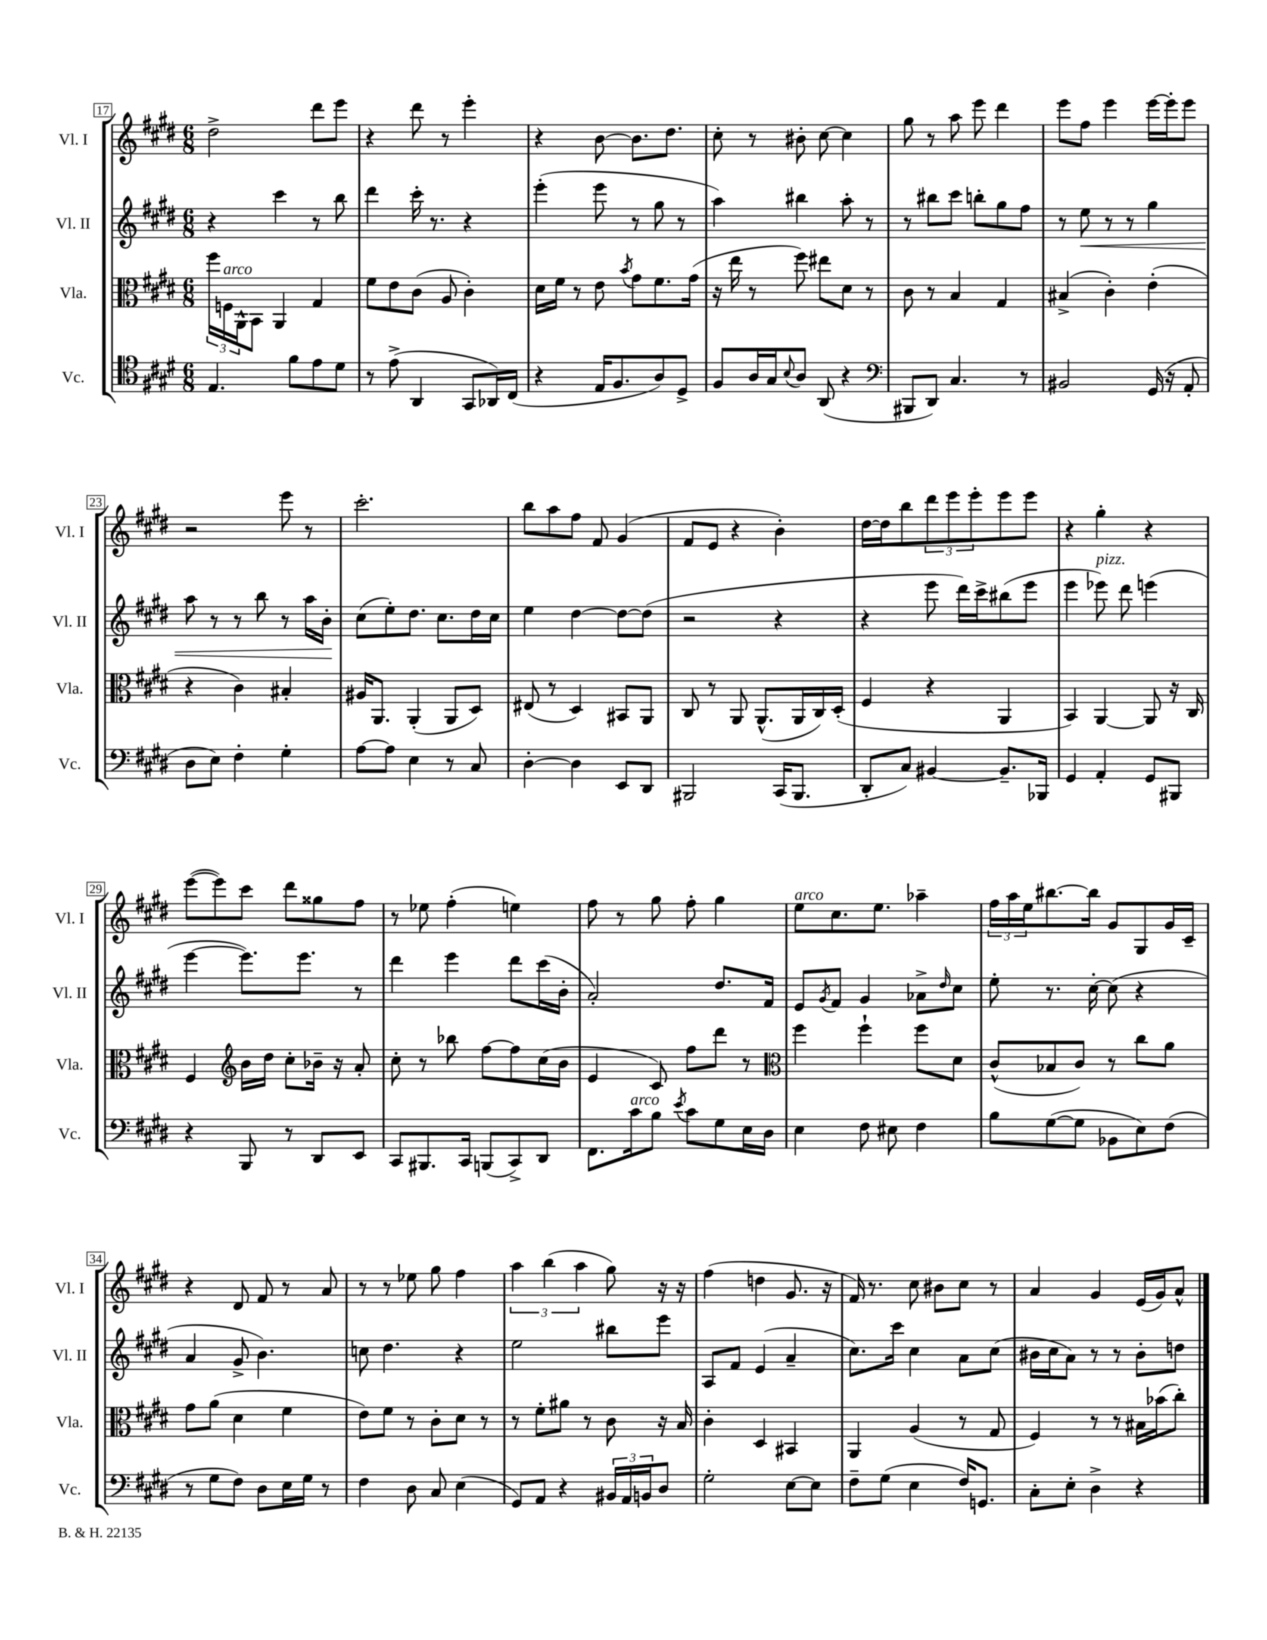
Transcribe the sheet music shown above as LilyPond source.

<<
\new StaffGroup <<
\new Staff = "s0" \with { instrumentName = "Vl. I" shortInstrumentName = "Vl. I" } {
    \clef treble \key e \major \numericTimeSignature \time 6/8
    dis''2-> dis'''8 e'''8 |
    r4 dis'''8 r8 e'''4-. |
    r4 b'8~ b'8. dis''8. |
    cis''8-. r8 bis'8-. cis''8~ cis''4 |
    gis''8 r8 a''8 e'''8 dis'''4 |
    e'''8 fis''8 e'''4 e'''16~ e'''16-. e'''8 |
    r2 e'''8 r8 |
    cis'''2.-. |
    b''8 a''8 fis''8 fis'8 gis'4( |
    fis'8 e'8 r4 b'4-.) |
    dis''16~ dis''16 b''8 \tuplet 3/2 { dis'''8 e'''8 e'''8-. } e'''8 e'''8 |
    r4 gis''4-. r4 |
    e'''8~( e'''8) cis'''8 dis'''8 gisis''8 fis''8 |
    r8 ees''8 fis''4-.( e''4) |
    fis''8 r8 gis''8 fis''8-. gis''4 |
    e''8^\markup { \italic "arco" } cis''8. e''8. aes''4-- |
    \tuplet 3/2 { fis''16 a''16 e''16 } bis''8.~ bis''16 gis'8 gis8 gis'16 cis'16-- |
    r4 dis'8 fis'8 r8 a'8 |
    r8 r8 ees''8 gis''8 fis''4 |
    \tuplet 3/2 { a''4 b''4( a''4 } gis''8) r16 r16 |
    fis''4( d''4 gis'8. r16 |
    fis'16) r8. cis''8 bis'8 cis''8 r8 |
    a'4 gis'4 e'16( gis'16) a'8-^ \bar "|." |
}
\new Staff = "s1" \with { instrumentName = "Vl. II" shortInstrumentName = "Vl. II" } {
    \clef treble \key e \major \numericTimeSignature \time 6/8
    r4 cis'''4 r8 b''8 |
    dis'''4 cis'''16-. r8. r4 |
    e'''4-.( e'''8 r8 gis''8 r8 |
    a''4) bis''4 a''8-. r8 |
    r8 bis''8 cis'''8 b''8-. gis''8 fis''8 |
    r8 e''8\< r8 r8 gis''4 |
    a''8 r8 r8 b''8 r8 a''16 b'16-.\! |
    cis''8( e''8-.) dis''8. cis''8. dis''16 cis''16 |
    e''4 dis''4~ dis''8~ dis''8( |
    r2 r4 |
    r4 e'''8 dis'''16) cis'''16-> bis''8( e'''8 |
    e'''4 ees'''8^\markup { \italic "pizz." }) dis'''8 e'''4( |
    e'''4~ e'''8.) e'''8. r8 |
    dis'''4 e'''4 dis'''8 cis'''16( b'16-. |
    a'2-.) dis''8. fis'16 |
    e'8 \acciaccatura { gis'8 } fis'8 gis'4 aes'8-> \grace { dis''16 } cis''8 |
    e''8-. r8. cis''16~-. cis''8( r4 |
    a'4 gis'8-> b'4.) |
    c''8 dis''4. r4 |
    e''2 bis''8 e'''8 |
    a8 fis'8 e'4( a'4-- |
    cis''8.) cis'''16 cis''4 a'8 cis''8( |
    bis'16 cis''16 a'8) r8 r8 bis'8-. d''8 \bar "|." |
}
\new Staff = "s2" \with { instrumentName = "Vla." shortInstrumentName = "Vla." } {
    \clef alto \key e \major \numericTimeSignature \time 6/8
    \tuplet 3/2 { fis''16 f16^\markup { \italic "arco" } a,16-^ } b,8 a,4 gis4 |
    fis'8 e'8 cis'8( a8 cis'4-.) |
    dis'16 fis'16 r8 e'8 \acciaccatura { b'8 } gis'8 fis'8. gis'16( |
    r16 e''16 r8 fis''8) eis''8 dis'8 r8 |
    cis'8 r8 b4 gis4 |
    bis4->( cis'4-.) e'4-.( |
    r4 cis'4) bis4-. |
    ais16 a,8. a,4-.( a,8 dis8) |
    eis8( r8 dis4) bis,8 a,8 |
    cis8 r8 a,8 a,8.-^( a,16 cis16) dis16-.( |
    fis4 r4 a,4 |
    b,4) a,4~ a,8 r16 cis16 |
    fis4 \clef treble b'16 dis''16 cis''8-. bes'16-- r16 a'8-. |
    cis''8-. r8 bes''8 fis''8~ fis''8 cis''16( b'16 |
    e'4 cis'8) fis''8 dis'''8 r8 |
    \clef alto fis''4 fis''4-! fis''8 dis'8 |
    cis'8-^( bes8 cis'8) r8 cis''8 a'8 |
    gis'8 a'8( dis'4 fis'4 |
    e'8) fis'8 r8 cis'8-. dis'8 r8 |
    r8 fis'8-. ais'8 r8 cis'8 r16 b16 |
    cis'4-. dis4 bis,4 |
    a,4 a4( r8 gis8 |
    fis4) r8 r8 bis16 bes'16( cis''8-.) \bar "|." |
}
\new Staff = "s3" \with { instrumentName = "Vc." shortInstrumentName = "Vc." } {
    \clef tenor \key e \major \numericTimeSignature \time 6/8
    e4. fis'8 e'8 dis'8 |
    r8 e'8->( a,4 gis,8 aes,16) cis16( |
    r4 e16 fis8. a8) dis8-> |
    fis8 a16 gis16 \appoggiatura { b8 } a8 a,8( r4 |
    \clef bass bis,,8 dis,8) cis4. r8 |
    bis,2 gis,16( r16 a,8-. |
    dis8 e8) fis4-. gis4-. |
    a8~ a8 e4 r8 cis8 |
    dis4~-. dis4 e,8 dis,8 |
    bis,,2 cis,16( bis,,8. |
    dis,8-. cis8) bis,4~ bis,8.-- bes,,16 |
    gis,4 a,4-. gis,8 bis,,8 |
    r4 b,,8 r8 dis,8 e,8 |
    cis,8 bis,,8. cis,16 b,,8( cis,8->) dis,8 |
    fis,8. cis'16^\markup { \italic "arco" } b8 \acciaccatura { e'8 } cis'8 gis8 e16 dis16 |
    e4 fis8 eis8 fis4 |
    b8 gis8~( gis8 bes,8 e8) fis8( |
    r8 gis8 fis8) dis8 e16 gis16 r8 |
    fis4 dis8 cis8 e4( |
    gis,8) a,8 r4 \tuplet 3/2 { bis,16 a,16 b,16 } dis8 |
    gis2-. e8~ e8 |
    fis8-- gis8( e4 fis16) g,8. |
    cis8-. e8-. dis4-> r4 \bar "|." |
}
>>
>>
\layout { \context { \Score currentBarNumber = #17 \override BarNumber.stencil = #(make-stencil-boxer 0.1 0.3 ly:text-interface::print) } }
